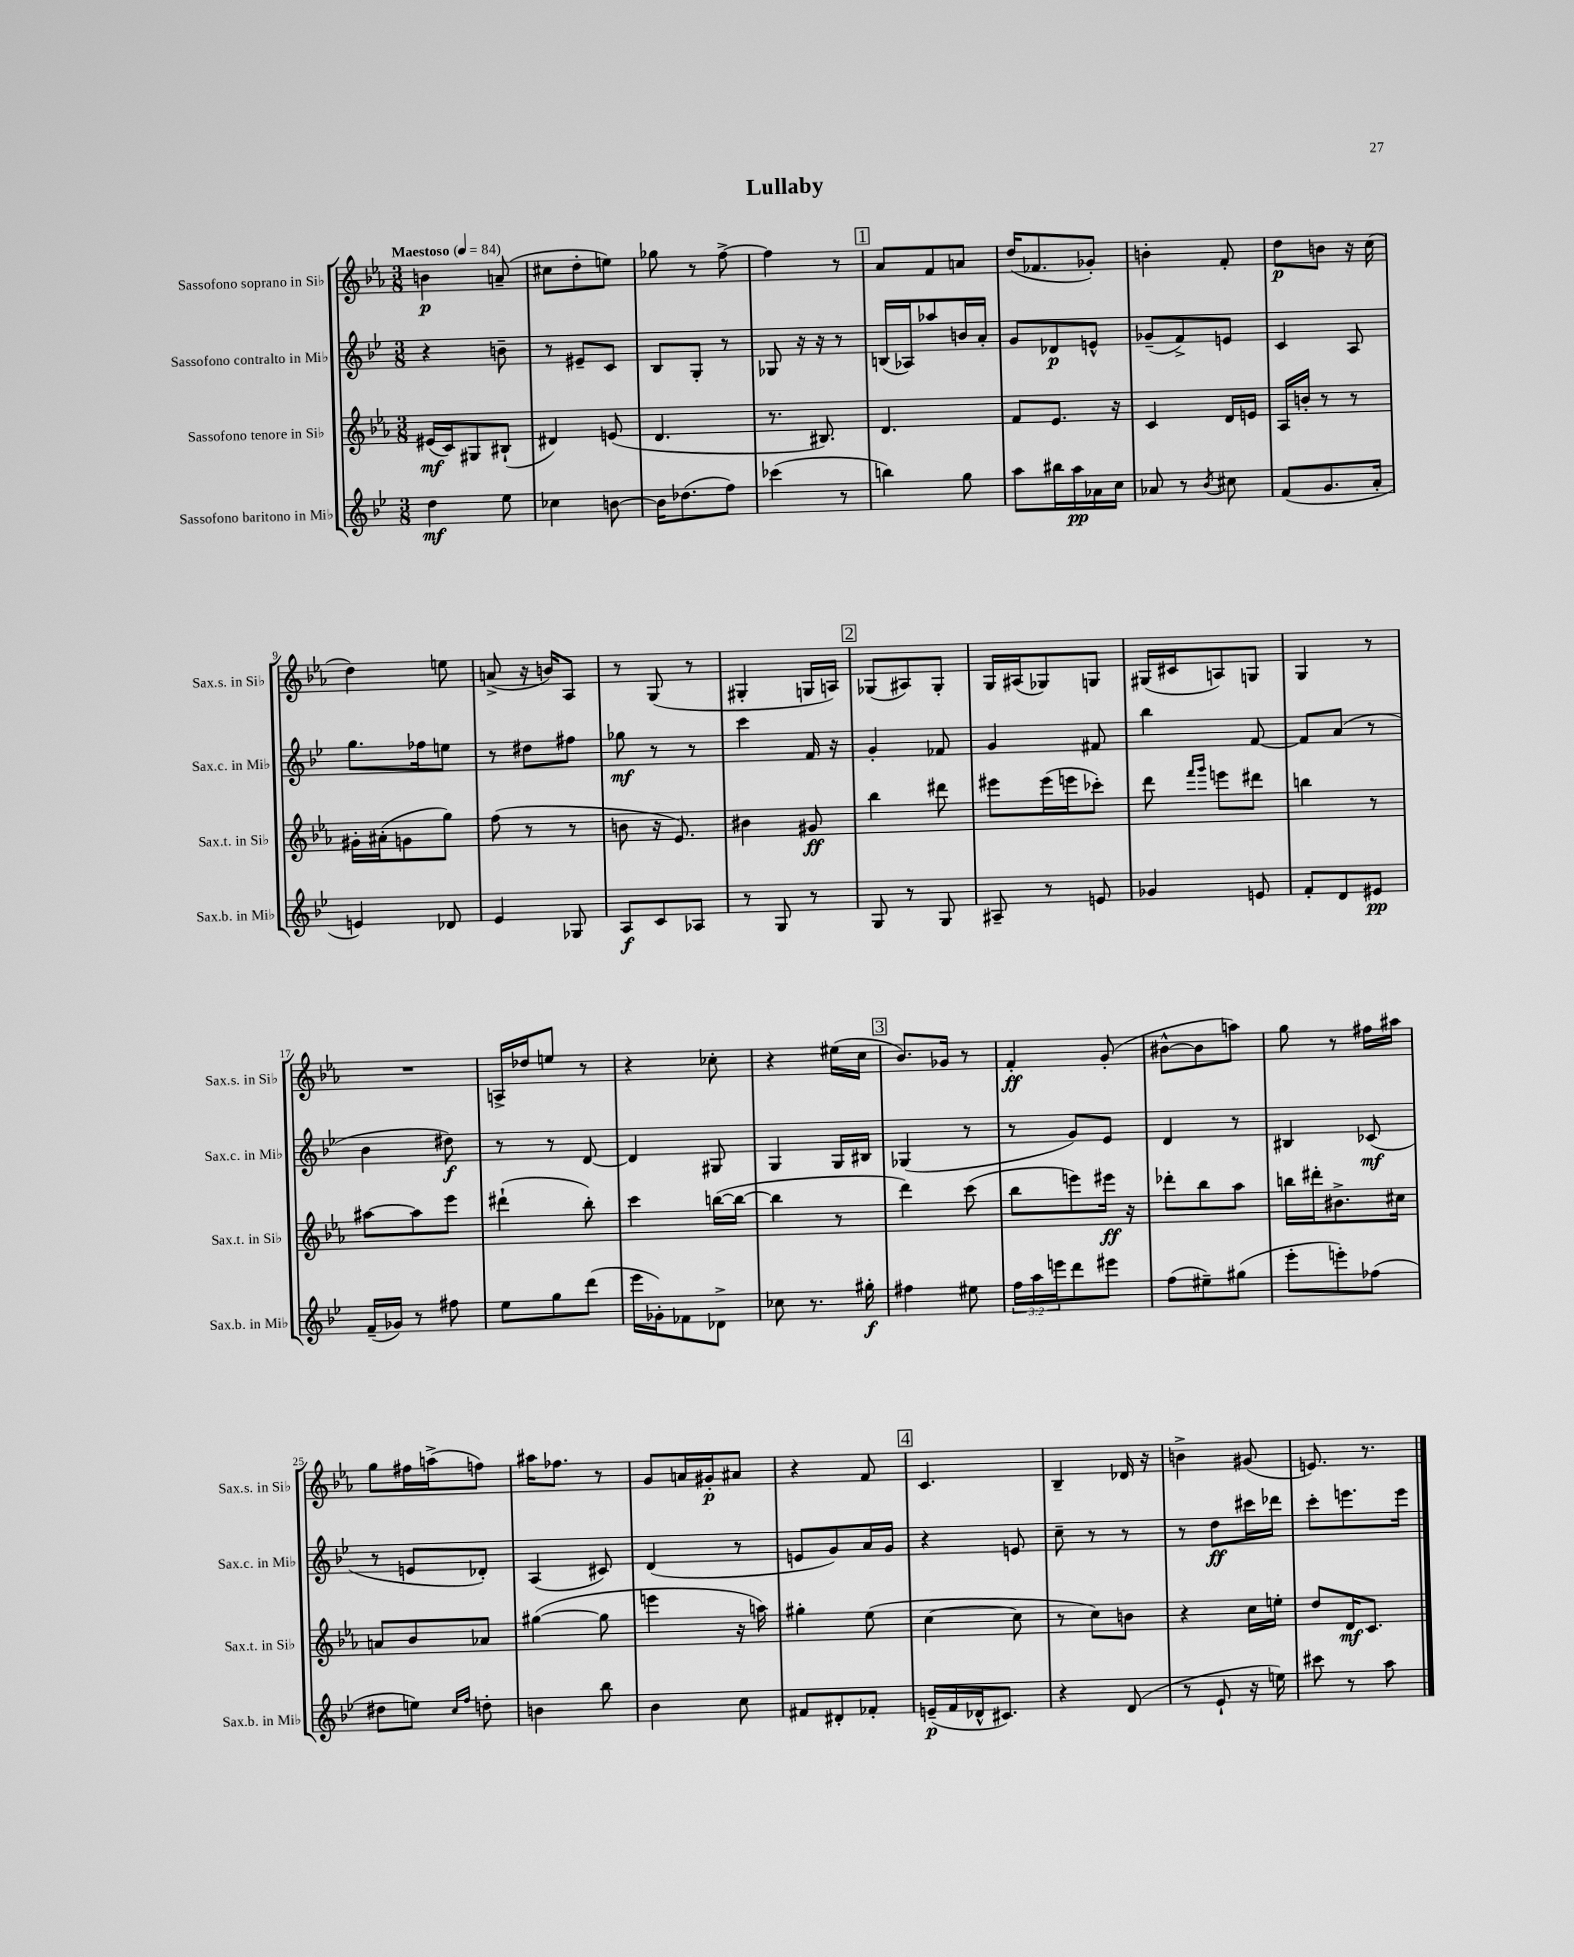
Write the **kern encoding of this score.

**kern	**kern	**kern	**kern
*staff4	*staff3	*staff2	*staff1
*clefG2	*clefG2	*clefG2	*clefG2
*k[b-e-]	*k[b-e-a-]	*k[b-e-]	*k[b-e-a-]
*M3/8	*M3/8	*M3/8	*M3/8
*MM84	*MM84	*MM84	*MM84
4dd	(16e#	4r	4b
.	16c)	.	.
.	8G#	.	.
8ee-	(8B#`	8b~	(8a~
=	=	=	=
4cc-	4d#)	8r	8cc#
.	.	8e#~	8dd'
[8b	(8e	8c	8ee)
=	=	=	=
16b]	4.d	8B-	8gg-
(8.dd-	.	.	.
.	.	8G'	8r
8ff)	.	8r	[8ff^
=	=	=	=
(4ccc-	8.r	8G-	4ff]
.	.	16r	.
.	8.B#)	16r	.
8r	.	8r	8r
=	=	=	=
4bb)	4.d	(16B	8a-
.	.	16A-)	.
.	.	8aa-	8f
8gg	.	16b	8a
.	.	16a'	.
=	=	=	=
8aa	8f	8g	(16dd
.	.	.	8.f-
16bb#	8.e-	8d-	.
16aa	.	.	.
16a-	.	8e^^	8g-')
16cc	16r	.	.
=	=	=	=
8a-	4c	(8g-~	4b'
8r	.	8f^)	.
8qb-	.	.	.
8cc#	16d	8e	8f'
.	16e	.	.
=	=	=	=
(8f	16A-	4c	8dd
.	16b'	.	.
8.g	8r	.	8b
.	8r	8A	16r
16a'	.	.	(16cc
=	=	=	=
4e)	16g#'	8.gg	4dd)
.	(16a#'	.	.
.	8g	.	.
.	.	16ff-	.
8d-	8gg)	8ee	8ee
=	=	=	=
4e-	(8ff	8r	(8a^
.	8r	8dd#	16r
.	.	.	16b)
8G-	8r	8ff#	8A-
=	=	=	=
8A	8b	8gg-	8r
8c	16r	8r	(8G
.	8.e-)	.	.
8A-	.	8r	8r
=	=	=	=
8r	4b#	4ccc	4G#'
8G	.	.	.
8r	8g#	16f	16G
.	.	16r	16A)
=	=	=	=
8G	4bb-	4g'	(8G-
8r	.	.	8A#)
8G	8ddd#	8f-	8G-'
=	=	=	=
8A#~	8eee#	4g	16G
.	.	.	(16A#
8r	(16eee#	.	8G-)
.	16eee	.	.
8e	8ccc-')	8f#	8G
=	=	=	=
4g-	8ddd	4bb-	(16G#
.	.	.	16c#
.	16qqfff	.	.
.	16qqggg	.	.
.	8eee	.	8A)
8e	8ddd#	[8f	8G
=	=	=	=
8f'	4bb	8f]	4G
8d	.	(8a	.
8e#	8r	8r	8r
=	=	=	=
(16f~	[8aa#	4b-	4.r
16g-)	.	.	.
8r	8aa#]	.	.
8ff#	8eee-	8dd#)	.
=	=	=	=
8ee-	(4ddd#`	8r	16A^
.	.	.	16dd-
8gg	.	8r	8ee
(8ddd	8bb-')	[8d	8r
=	=	=	=
16eee-	4ccc	4d]	4r
16g-')	.	.	.
8f-	.	.	.
8d-^	([16bb	8G#	8cc-'
.	16bb_	.	.
=	=	=	=
8cc-	4bb]	4G	4r
8.r	.	.	.
.	8r	16G	(16ee#
16gg#'	.	16B#	16cc
=	=	=	=
4ff#	4ddd)	(4G-	8.b-)
.	.	.	16g-
8ee#	(8ccc	8r	8r
=	=	=	=
24ff	8bb-	8r	4f'
24aa	.	.	.
24eee	.	.	.
8ddd	8eee)	8g)	.
8eee#	16eee#	8e-	(8g'
.	16r	.	.
=	=	=	=
(8ff	8ddd-'	4d	[8b#^^
8ee#~)	8bb-	.	8b#]
(8gg#	8aa-	8r	8aa)
=	=	=	=
8eee-'	16bb	4B#	8gg
.	16ddd#'	.	.
8eee')	8.b#^	.	8r
(8ff-	.	(8c-	16ff#
.	16cc#	.	16aa#
=	=	=	=
8dd#	8a	8r	8gg
8ee)	8b-	8e	16ff#
.	.	.	(16aa^
16qqcc	.	.	.
16qqff	.	.	.
8dd'	8a-	8d-')	8ff)
=	=	=	=
4b	([4gg#	(4A	16aa#
.	.	.	8.ff-
8bb-	8gg#]	8c#)	8r
=	=	=	=
4b-	4eee	(4d	8g
.	.	.	16a
.	.	.	16g#'
8cc	16r	8r	8a#
.	16aa)	.	.
=	=	=	=
8f#	4gg#'	8e	4r
8d#'	.	8g)	.
8f-'	(8ee-	16a	8f
.	.	16g	.
=	=	=	=
(16e~	[4cc	4r	4.c
16f	.	.	.
16d-^^	.	.	.
8.c#)	.	.	.
.	8cc]	8e	.
=	=	=	=
4r	8r	8cc~	4B-~
.	8cc)	8r	.
(8d	8b	8r	16d-
.	.	.	16r
=	=	=	=
8r	4r	8r	4b^
8e-`	.	8dd	.
16r	16cc	16ccc#	(8g#
16ee)	16ee'	16ddd-	.
=	=	=	=
8ccc#	8dd	8ccc'	8.e)
8r	16d	8.eee	.
.	8.c	.	8.r
8aa	.	.	.
.	.	16eee	.
==	==	==	==
*-	*-	*-	*-
